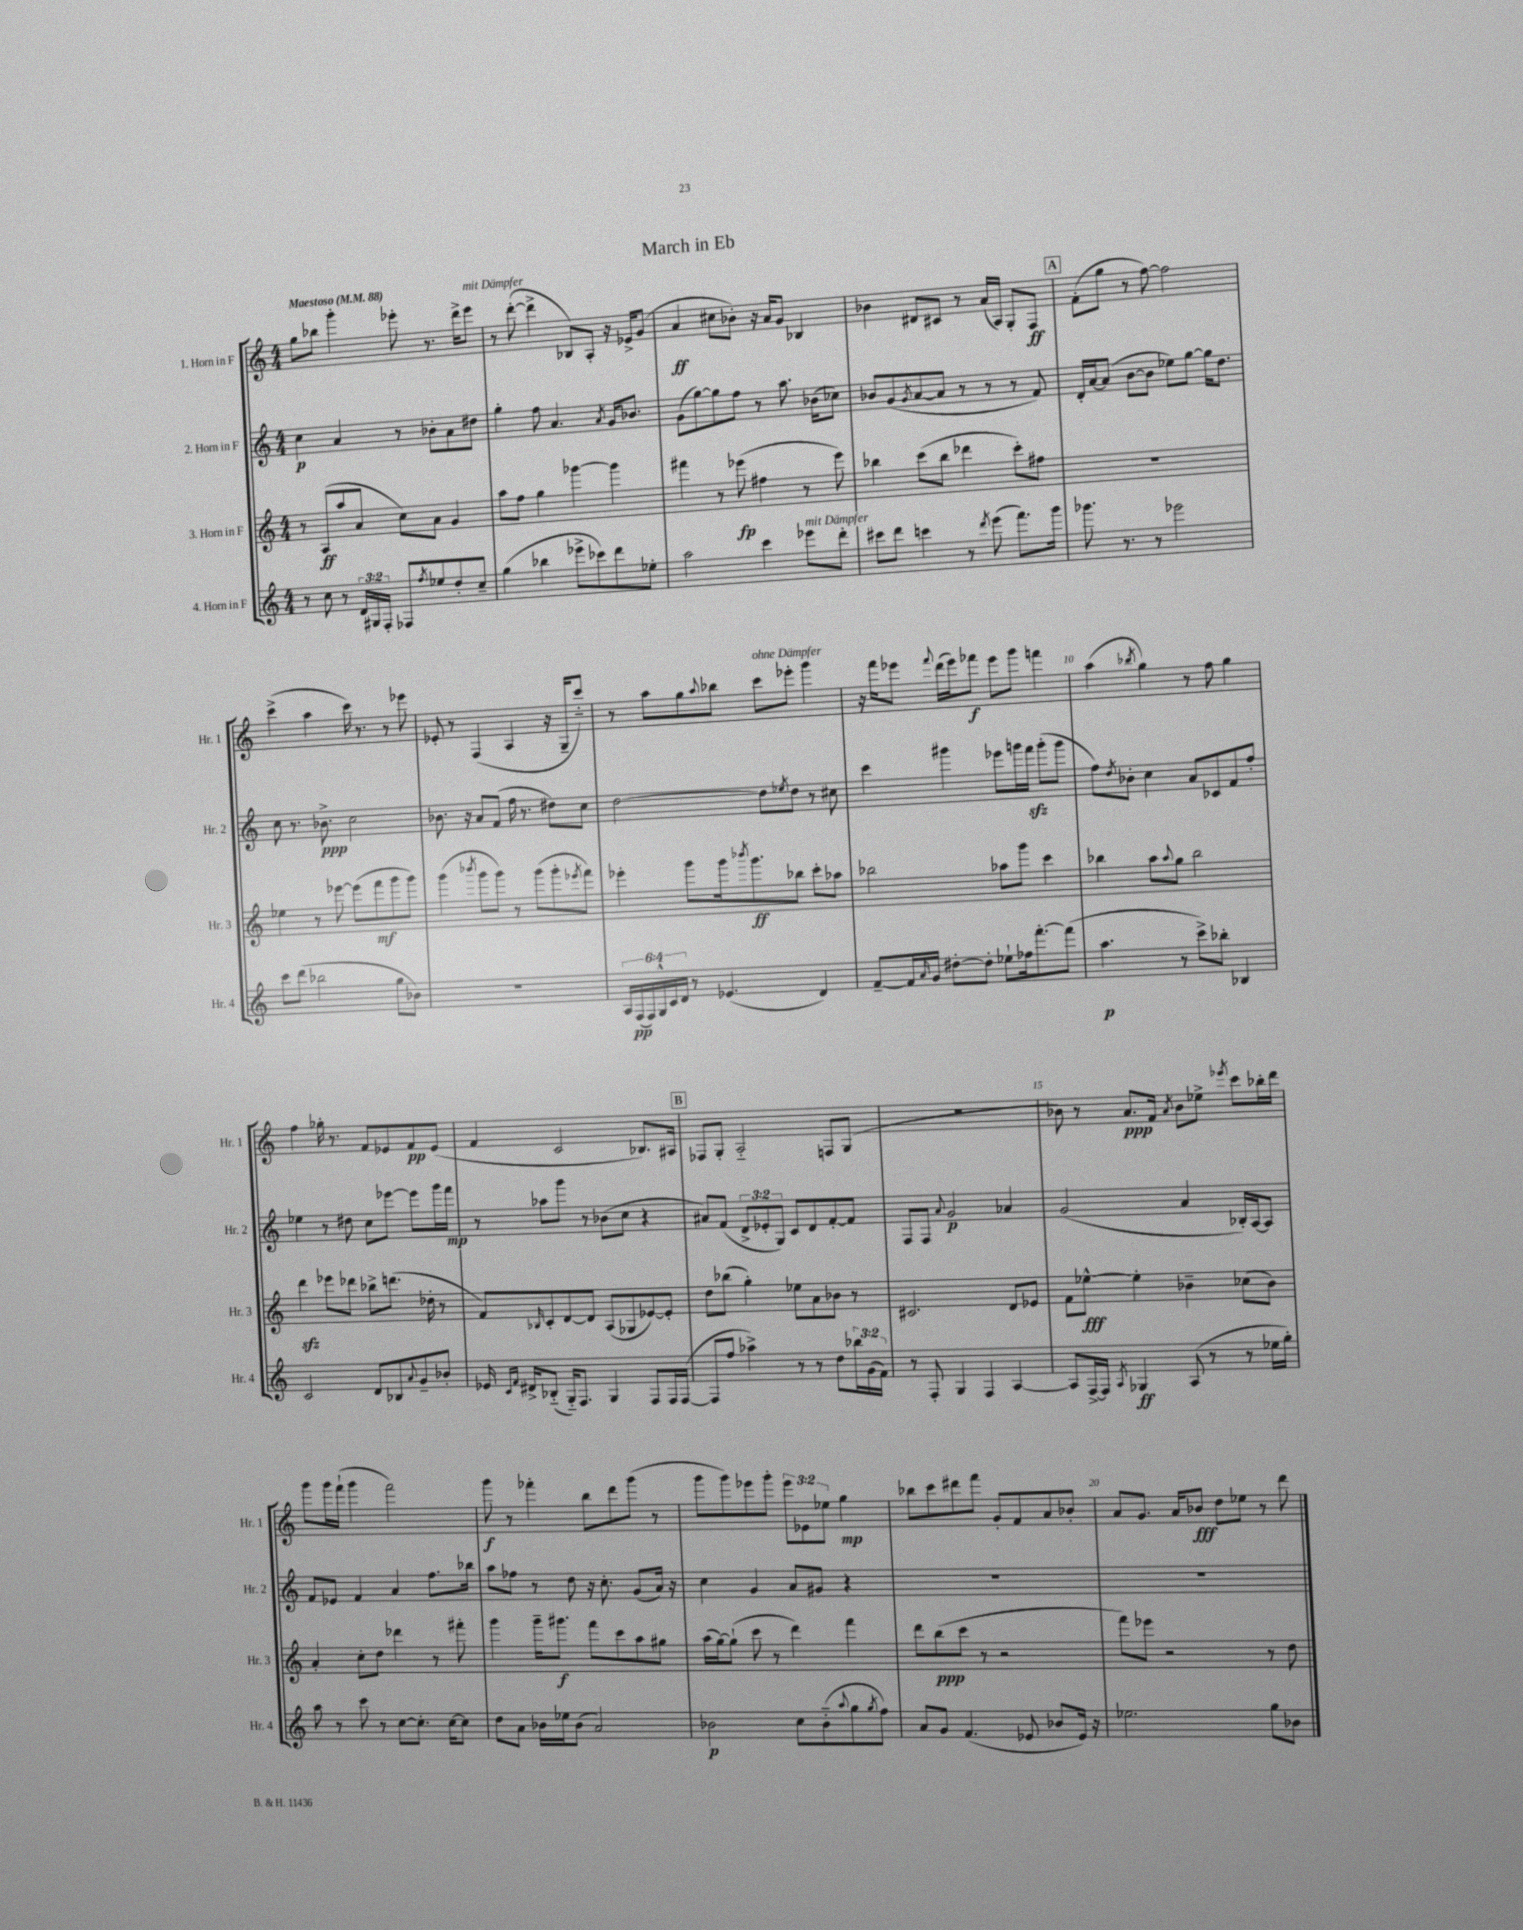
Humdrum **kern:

**kern	**dynam	**kern	**dynam	**kern	**dynam	**kern	**dynam
*part4	*part4	*part3	*part3	*part2	*part2	*part1	*part1
*staff4	*staff4	*staff3	*staff3	*staff2	*staff2	*staff1	*staff1
*I"4. Horn in F	*	*I"3. Horn in F	*	*I"2. Horn in F	*	*I"1. Horn in F	*
*I'Hr. 4	*	*I'Hr. 3	*	*I'Hr. 2	*	*I'Hr. 1	*
*clefG2	*	*clefG2	*	*clefG2	*	*clefG2	*
*k[]	*	*k[]	*	*k[]	*	*k[]	*
*M4/4	*	*M4/4	*	*M4/4	*	*M4/4	*
*MM88	*	*MM88	*	*MM88	*	*MM88	*
=1	=1	=1	=1	=1	=1	=1	=1
!	!	!	!	!	!	!LO:TX:a:B:t=Maestoso	!
8r	.	8r	.	4cc\	p	8gg\L	.
8cc\	.	(8A/L	ff	.	.	8bb-X\J	.
8r	.	8aa/	.	4a/	.	4ggg'\	.
24d/LL	.	8a/J	.	.	.	.	.
24G#X/	.	.	.	.	.	.	.
24F'/JJ	.	.	.	.	.	.	.
8F-X/L	.	8cc\L)	.	8r	.	8eee-X'\	.
8qff/	.	.	.	.	.	.	.
8ee-X/	.	8a\J	.	8b-X'\L	.	8.r	.
8dd'/	.	4g/	.	8a\	.	.	.
.	.	.	.	.	.	16ddd^\KL	.
!	!	!	!	!	!	!LO:TX:a:i:t=mit Dämpfer	!
8cc~/J	.	.	.	8dd#X\J	.	8eee-\J	.
=2	=2	=2	=2	=2	=2	=2	=2
(4gg\	.	8aa\L	.	4gg'\	.	8r	.
.	.	8ff\J	.	.	.	([8ddd'\	.
4bb-X\	.	4gg\	.	8ff\	.	4ddd^\]	.
.	.	.	.	4.a/	.	.	.
8eee-X^\L	.	[4ggg-X\	.	.	.	8B-X/L)	.
8ccc-X\)	.	.	.	.	.	8A'/J	.
.	.	.	.	8qa/	.	.	.
8ddd\	.	4ggg-\]	.	16g/KL	.	16r	.
.	.	.	.	8.b-X/J	.	16e-X^/KL	.
8ee-X'\J	.	.	.	.	.	(8g/J	.
=3	=3	=3	=3	=3	=3	=3	=3
2aa\	.	4fff#X\	.	(8g\L	.	4a/	ff
.	.	.	.	[8gg\)	.	.	.
.	.	8r	.	8gg\]	.	8cc#X\L	.
.	.	(8eee-X\	fp	8ff\J	.	8b-X'\J)	.
4ccc\	.	4ff#X\	.	8r	.	16r	.
.	.	.	.	.	.	16a/KL	.
.	.	.	.	8.aa\	.	8g/J	.
!LO:TX:a:i:t=mit Dämpfer	!	!	!	!	!	!	!
8eee-X\L	.	8r	.	.	.	4B-X/	.
.	.	.	.	(16b-X\KL	.	.	.
8ddd'\J	.	8eee-\)	.	8cc-X\J)	.	.	.
=4	=4	=4	=4	=4	=4	=4	=4
8ccc#X\L	.	4bb-X\	.	8b-X/L	.	4b-X\	.
8ddd\J	.	.	.	(8g/	.	.	.
.	.	.	.	8qg/	.	.	.
4cccn\	.	(8ccc\L	.	[8a/	.	8d#X/L	.
.	.	8bb-\J	.	8a/J]	.	8c#X/J	.
8r	.	4ddd-X\	.	8r	.	8r	.
8qddd/	.	.	.	.	.	.	.
(8eee\	.	.	.	8r	.	(16a/LL	.
.	.	.	.	.	.	16A/JJ)	.
8.fff\L)	.	8ccc'\L)	.	8r	.	8G'/L	.
.	.	8ff#X\J	.	8f/)	.	8F/J	ff
16ggg\Jk	.	.	.	.	.	.	.
!!LO:REH:place=s1:t=A
=5	=5	=5	=5	=5	=5	=5	=5
8.ggg-X\	.	1r	.	16d'/LL	.	(8f'\L	.
.	.	.	.	[16a/J	.	.	.
.	.	.	.	(8a/J]	.	8gg\J	.
8.r	.	.	.	.	.	.	.
.	.	.	.	[8b\L	.	8r	.
8r	.	.	.	8b\J]	.	[8ff\)	.
2eee-X\	.	.	.	8ee-X\L)	.	2ff\]	.
.	.	.	.	[8gg\J	.	.	.
.	.	.	.	16gg\KL]	.	.	.
.	.	.	.	8.dd\J	.	.	.
!!LO:LB:g=z
=6	=6	=6	=6	=6	=6	=6	=6
8ccc\L	.	4ee-X\	.	8cc\	.	(4ccc^\	.
(8ddd\J	.	.	.	8.r	.	.	.
2bb-X\	.	8r	.	.	.	4aa\	.
.	.	.	.	8.b-X^\	ppp	.	.
.	.	[8eee-X\	.	.	.	.	.
.	.	(8eee-\L]	.	2cc\	.	16ccc\)	.
.	.	.	.	.	.	8.r	.
.	.	8fff\	mf	.	.	.	.
8gg\L	.	8ggg\	.	.	.	8r	.
8b-X\J)	.	8ggg\J)	.	.	.	8eee-X\	.
=7	=7	=7	=7	=7	=7	=7	=7
1r	.	(4ggg\	.	8.b-X\	.	8e-X'/	.
.	.	.	.	.	.	8r	.
.	.	.	.	16r	.	.	.
.	.	8qbbb-X/	.	.	.	.	.
.	.	8ggg\L	.	8a/L	.	(4F/	.
.	.	8ggg\J)	.	(8f/J	.	.	.
.	.	8r	.	16ff\	.	4A/	.
.	.	.	.	8.r	.	.	.
.	.	(8ggg\L	.	.	.	.	.
.	.	8ggg'\	.	8dd#X\L)	.	16r	.
.	.	.	.	.	.	16G~/KL	.
.	.	8qeee-X/	.	.	.	.	.
.	.	8fff\J)	.	8cc\J	.	8ccc/J)	.
=8	=8	=8	=8	=8	=8	=8	=8
24A/LL	.	4eee-X'\	.	[2dd\	.	8r	.
(24F/	pp	.	.	.	.	.	.
24F/)	.	.	.	.	.	.	.
24G^^/	.	.	.	.	.	8aa\L	.
24c/	.	.	.	.	.	.	.
24d/JJ	.	.	.	.	.	.	.
8r	.	8ggg\L	.	.	.	8gg\	.
.	.	.	.	.	.	8qqaa/	.
(4.e-X/	.	16ggg\k	.	.	.	8bb-X\J	.
.	.	8qbbb-X/	.	.	.	.	.
.	.	8.ggg\	ff	.	.	.	.
!	!	!	!	!	!	!LO:TX:a:i:t=ohne Dämpfer	!
.	.	.	.	8dd\L]	.	8ccc\L	.
.	.	.	.	8qee-X/	.	.	.
.	.	8bb-X\J	.	8dd\J	.	8eee-X'\J	.
4d/)	.	8ccc'\L	.	8r	.	4ggg\	.
.	.	8aa-X\J	.	8cc#X\	.	.	.
=9	=9	=9	=9	=9	=9	=9	=9
[8f~/L	.	2bb-X\	.	4ccc\	.	16r	.
.	.	.	.	.	.	16fff\KL	.
16f/L]	.	.	.	.	.	8eee-X\J	.
16qqa/	.	.	.	.	.	.	.
16g/JJ	.	.	.	.	.	.	.
.	.	.	.	.	.	8qqfff/	.
[8dd#X'\L	.	.	.	4ggg#X\	.	(16ddd\LL	.
.	.	.	.	.	.	16eee-\J)	.
8dd#'\J]	.	.	.	.	.	8fff-X\J	f
8ee-X`\L	.	8aa-X\L	.	8eee-X\L	.	8eee-\L	.
16ff-X\k	.	8ggg\J	.	16gggn\L	.	8ggg\J	.
[8.fff'\	.	.	.	16fffzz\JJ	.	.	.
.	.	4ccc\	.	(8ggg'\L	.	4fffn\	.
(8fff\J]	.	.	.	8ggg\J	.	.	.
=10	=10	=10	=10	=10	=10	=10	=10
4.aa\	p	4bb-X\	.	8ff\L)	.	(4aa\	.
.	.	.	.	8qdd/	.	.	.
.	.	.	.	8b-X'\J	.	.	.
.	.	.	.	.	.	8qbb-X/	.
.	.	8aa\L	.	4cc\	.	4gg\)	.
.	.	8qqaa/	.	.	.	.	.
8r	.	8gg\J	.	.	.	.	.
8ccc^\L)	.	2bb-\	.	8a/L	.	8r	.
8bb-X'\J	.	.	.	8c-X/	.	8ff\	.
4B-X/	.	.	.	8f/	.	4gg\	.
.	.	.	.	8ff'/J	.	.	.
!!LO:LB:g=z
=11	=11	=11	=11	=11	=11	=11	=11
2c/	.	4dddzz\	.	4ee-X\	.	4ff\	.
.	.	8eee-X\L	.	8r	.	16gg-X'\	.
.	.	.	.	.	.	8.r	.
.	.	8ddd-X\J	.	8dd#X\	.	.	.
8d/L	.	8bb-X^\L	.	8cc\L	.	8f/L	.
8B-X/	.	(8.dddn\J	.	[8eee-X\J	.	8e-X/	.
8qqa/	.	.	.	.	.	.	.
8g~/	.	.	.	8eee-\L]	.	8f/	pp
.	.	16dd-X'\	.	.	.	.	.
8b-X'/J	.	8r	.	16ggg\L	.	(8e-/J	.
.	.	.	.	16fff\JJ	mp	.	.
=12	=12	=12	=12	=12	=12	=12	=12
16e-X/	.	8f/L)	.	8r	.	4f/	.
16qqc/LL	.	.	.	.	.	.	.
16qqf/JJ	.	.	.	.	.	.	.
16d#X^/KL	.	.	.	.	.	.	.
.	.	16qqB-X/	.	.	.	.	.
(8B-X/J	.	8c'/	.	8aa-X\L	.	.	.
16G/KL)	.	[8d/	.	8ggg\J	.	2c/	.
8.F/J	.	.	.	.	.	.	.
.	.	8d/J]	.	8r	.	.	.
4G/	.	(8A/L	.	(8b-X\L	.	.	.
.	.	8G-X/	.	8cc\J	.	.	.
8F/L	.	[8e-X/)	.	4r	.	8.B-X/L)	.
16F/L	.	8e-'/J]	.	.	.	.	.
([16F/JJ	.	.	.	.	.	16A#X/Jk	.
!!LO:REH:place=s1:t=B
=13	=13	=13	=13	=13	=13	=13	=13
8F/L]	.	8dd\L	.	8a#X/L)	.	8F-X/L	.
8ff/J	.	(8bb-X\J	.	(8f/J	.	8G'/J	.
4aa-X^\)	.	4gg'\)	.	12d^/L	.	2A/	.
.	.	.	.	12e-X'/	.	.	.
.	.	.	.	12G/J)	.	.	.
8r	.	8ee-X\L	.	8c/L	.	.	.
8r	.	8a\	.	8d/	.	.	.
8dd\L	.	8b-X\J	.	[8f'/	.	8Fn/L	.
24bb-X\L	.	8r	.	8f/J]	.	(8G/J	.
(24g\	.	.	.	.	.	.	.
24f\JJ)	.	.	.	.	.	.	.
=14	=14	=14	=14	=14	=14	=14	=14
8r	.	2.c#X/	.	8F/L	.	1r	.
8F'/	.	.	.	8F/J	.	.	.
.	.	.	.	8qqa/	.	.	.
4G/	.	.	.	2g/	p	.	.
4F/	.	.	.	.	.	.	.
[4A/	.	8d/L	.	4a-X/	.	.	.
.	.	8e-X/J	.	.	.	.	.
=15	=15	=15	=15	=15	=15	=15	=15
8A/L]	.	8f\L	.	(2g/	.	8b-X\)	.
[16F^/L	.	[8ee-X^^\J	fff	.	.	8r	.
16F/JJ]	.	.	.	.	.	.	.
8qA/	.	.	.	.	.	.	.
4G-X/	ff	4ee-'\]	.	.	.	8.a/L	ppp
.	.	.	.	.	.	16f/Jk	.
.	.	.	.	.	.	8qa/	.
(8A/	.	4b-X~\	.	4a/	.	8b-\L	.
8r	.	.	.	.	.	8ee-X^\J	.
.	.	.	.	.	.	8qeee-X/	.
8r	.	(8cc-X\L	.	16B-X'/LL)	.	8ccc\L	.
.	.	.	.	[16A/J	.	.	.
16ee-X\LL	.	8b-\J)	.	8A/J]	.	16bb-X'\L	.
16gg'\JJ)	.	.	.	.	.	16ddd\JJ	.
!!LO:LB:g=z
=16	=16	=16	=16	=16	=16	=16	=16
8aa\	.	4a'/	.	8f/L	.	8ggg\L	.
8r	.	.	.	8e-X/J	.	16ggg\L	.
.	.	.	.	.	.	(16fff`\JJ	.
8ccc\	.	8cc'\L	.	4f/	.	4ggg\	.
8r	.	8dd\J	.	.	.	.	.
[8cc\L	.	4ddd-X\	.	4a/	.	2fff\)	.
8.cc'\J]	.	.	.	.	.	.	.
.	.	8r	.	8.ff\L	.	.	.
[16cc\KL	.	.	.	.	.	.	.
8cc\J]	.	8fff#X'\	.	.	.	.	.
.	.	.	.	16bb-X\Jk	.	.	.
=17	=17	=17	=17	=17	=17	=17	=17
8dd\L	.	4ggg\	.	8aa\L	.	8ggg\	f
8a\J	.	.	.	8ff-X\J	.	8r	.
16b-X\LL	.	16ggg~\KL	.	8r	.	4fff-X'\	.
16ee-X\J	.	8.ggg#X\J	f	.	.	.	.
(8b-\J	.	.	.	8dd\	.	.	.
2a/)	.	8fff\L	.	16r	.	8bb\L	.
.	.	.	.	8.cc'\	.	.	.
.	.	8ccc\	.	.	.	8ddd\	.
.	.	8aa\	.	(8g/L	.	(8ggg\J	.
.	.	8gg#X\J	.	16a/Jk)	.	8r	.
.	.	.	.	16r	.	.	.
=18	=18	=18	=18	=18	=18	=18	=18
2b-X\	p	(16aa\LL	.	4cc\	.	8ggg\L	.
.	.	[16gg\J)	.	.	.	.	.
.	.	(8gg`\J]	.	.	.	8ggg\)	.
.	.	8ccc\	.	4g/	.	8eee-X\	.
.	.	8r	.	.	.	8ggg'\J	.
8cc\L	.	4ddd\)	.	8a/L	.	12eee-\L	.
.	.	.	.	.	.	12e-X\	.
(8b-\	.	.	.	8g#X/J	.	.	.
.	.	.	.	.	.	12ee-X\J	.
8qqaa/	.	.	.	.	.	.	.
8gg\	.	4fff\	.	4r	.	4gg\	mp
8qgg/	.	.	.	.	.	.	.
8ff\J)	.	.	.	.	.	.	.
=19	=19	=19	=19	=19	=19	=19	=19
8a/L	.	8ddd\L	.	1r	.	8bb-X\L	.
8g/J	.	(8bb\	ppp	.	.	8ccc\	.
(4.f/	.	8ccc\J	.	.	.	8ddd#X\	.
.	.	8r	.	.	.	8fff\J	.
.	.	2r	.	.	.	8g'/L	.
8e-X/	.	.	.	.	.	8f/	.
8b-X/L	.	.	.	.	.	8a/	.
16e-/Jk)	.	.	.	.	.	8b-X'/J	.
16r	.	.	.	.	.	.	.
=20	=20	=20	=20	=20	=20	=20	=20
2.ee-X\	.	8fff\L)	.	1r	.	8a/L	.
.	.	8eee-X\J	.	.	.	8.g/J	.
.	.	2r	.	.	.	.	.
.	.	.	.	.	.	16a/KL	.
.	.	.	.	.	.	8b-X/J	fff
.	.	.	.	.	.	8dd\L	.
.	.	.	.	.	.	8ee-X\J	.
8gg\L	.	8r	.	.	.	8r	.
8b-X\J	.	8dd\	.	.	.	8ddd\	.
==	==	==	==	==	==	==	==
*-	*-	*-	*-	*-	*-	*-	*-
